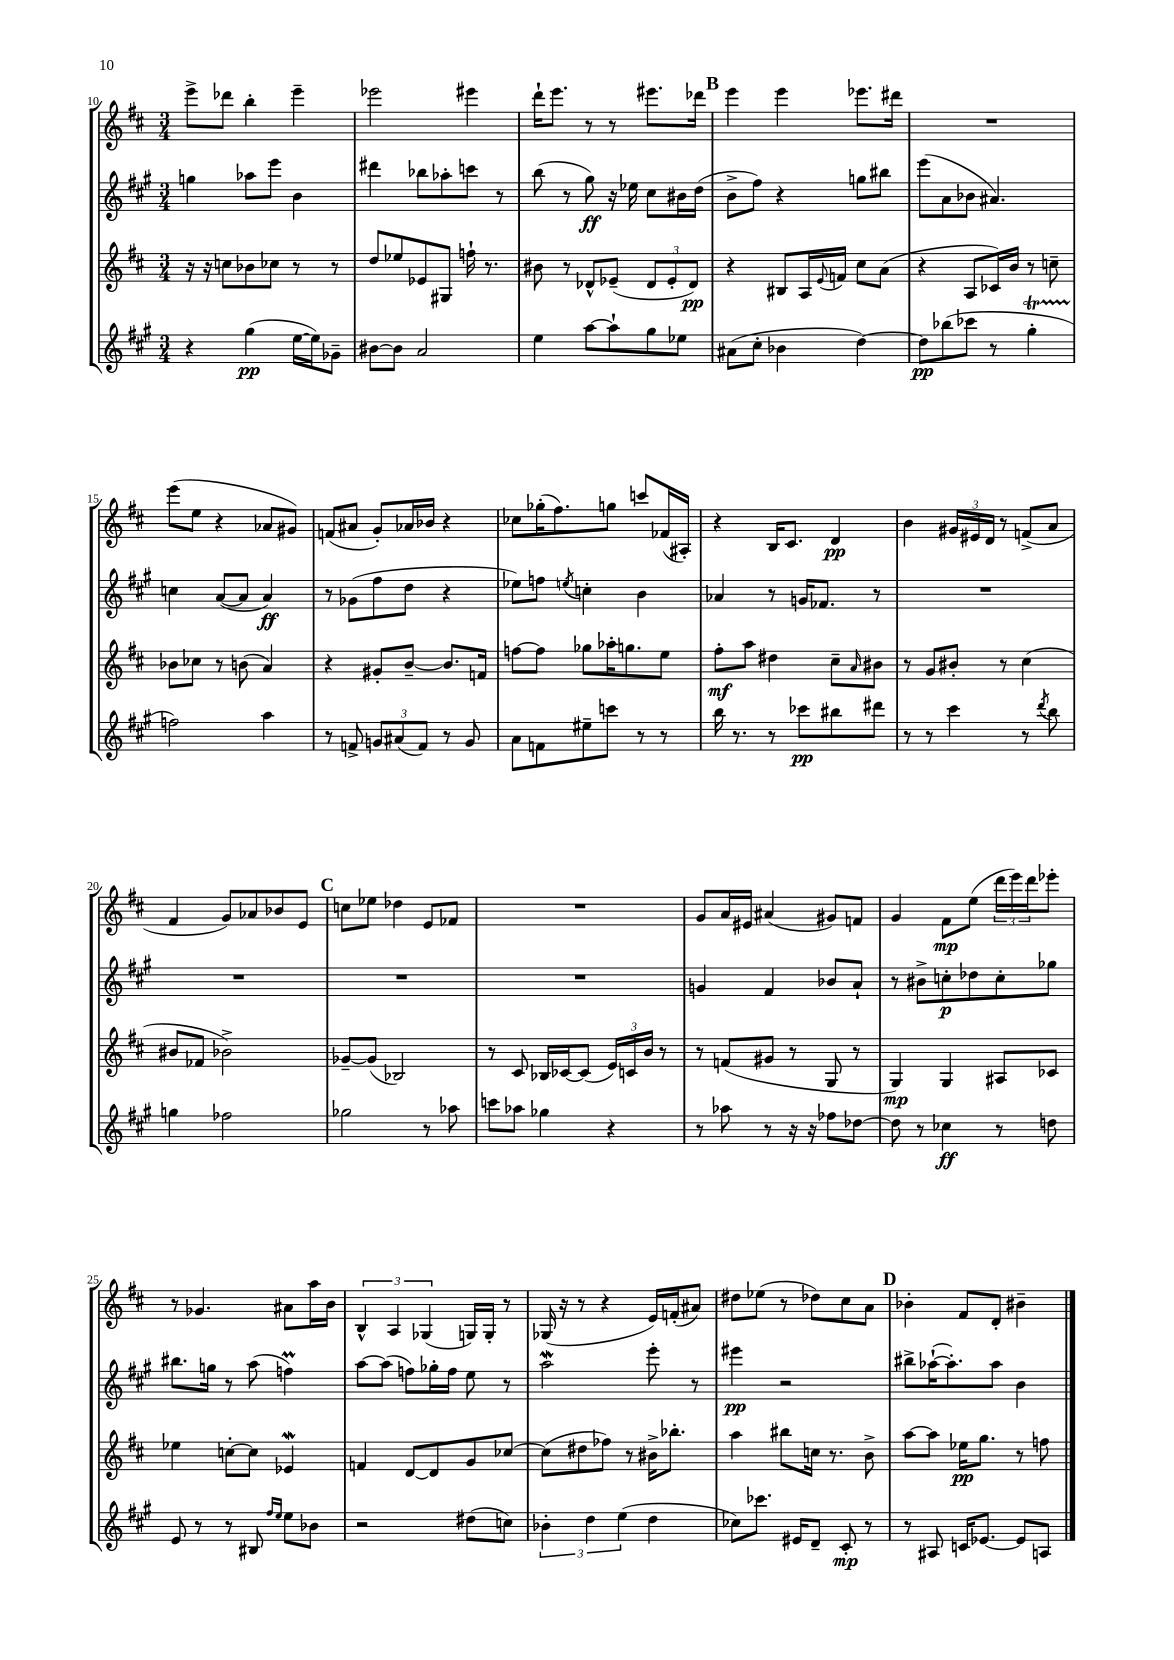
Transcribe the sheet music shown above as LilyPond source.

<<
\new StaffGroup <<
\new Staff = "s0" {
    \clef treble \key d \major \numericTimeSignature \time 3/4
    e'''8-> des'''8 b''4-. e'''4-- |
    ees'''2 eis'''4 |
    d'''16-! e'''8. r8 r8 eis'''8. des'''16 |
    \mark \markup { \bold "B" } e'''4 e'''4 ees'''8. dis'''16 |
    R2. |
    e'''8( e''8 r4 aes'8 gis'8) |
    f'8( ais'8 g'8-.) aes'16 bes'16 r4 |
    ces''8 ges''16-.( fis''8.) g''8 c'''8 fes'16( ais16-.) |
    r4 b16 cis'8. d'4\pp |
    b'4 \tuplet 3/2 { gis'16 eis'16 d'16 } r8 f'8->( a'8 |
    fis'4 g'8) aes'8 bes'8 e'8 |
    \mark \markup { \bold "C" } c''8 ees''8 des''4 e'8 fes'8 |
    R2. |
    g'8 a'16 eis'16 ais'4( gis'8) f'8 |
    g'4 fis'8\mp e''8( \tuplet 3/2 { d'''16 e'''16) d'''16 } ees'''8-. |
    r8 ges'4. ais'8 a''16 b'16 |
    \tuplet 3/2 { b4-^ a4 ges4( } g16) g16-. r8 |
    ges16( r16 r8 r4 e'16) f'16-.( ais'8) |
    dis''8 ees''8( r8 des''8) cis''8 a'8 |
    \mark \markup { \bold "D" } bes'4-. fis'8 d'8-. bis'4-- \bar "|." |
}
\new Staff = "s1" {
    \clef treble \key a \major \numericTimeSignature \time 3/4
    g''4 aes''8 e'''8 b'4 |
    dis'''4 bes''8 aes''8-. c'''8 r8 |
    b''8( r8 gis''8\ff) r16 ees''16 cis''8 bis'16 d''16( |
    \mark \markup { \bold "B" } b'8-> fis''8) r4 g''8 bis''8 |
    e'''8( a'8 bes'8 ais'4.) |
    c''4 a'8~( a'8 a'4\ff) |
    r8 ges'8( fis''8 d''8 r4 |
    ees''8) f''8 \acciaccatura { e''8 } c''4-. b'4 |
    aes'4 r8 g'16 fes'8. r8 |
    R2. |
    R2. |
    \mark \markup { \bold "C" } R2. |
    R2. |
    g'4 fis'4 bes'8 a'8-! |
    r8 bis'8-> c''8-.\p des''8 c''8-. ges''8 |
    bis''8. g''16 r8 a''8( f''4\prall) |
    a''8~ a''8( f''8) ges''16-. f''16 e''8 r8 |
    a''2\mordent e'''8-. r8 |
    eis'''4\pp r2 |
    \mark \markup { \bold "D" } bis''8-> aes''16~-!( aes''8.-.) aes''8 b'4 \bar "|." |
}
\new Staff = "s2" {
    \clef treble \key d \major \numericTimeSignature \time 3/4
    r16 r16 c''8 bes'8 ces''8 r8 r8 |
    d''8 ees''8 ees'8 gis8 f''16-! r8. |
    bis'8 r8 des'8-^ ees'8--( \tuplet 3/2 { des'8 ees'8-. des'8\pp) } |
    \mark \markup { \bold "B" } r4 bis8 a16 \appoggiatura { e'8 } f'16 cis''8 a'8( |
    r4 a8 ces'16) b'16 r8 c''8-- |
    bes'8 ces''8 r8 b'8( a'4) |
    r4 gis'8-. b'8~-- b'8. f'16 |
    f''8~ f''8 ges''8 aes''16-. g''8. e''8 |
    fis''8-.\mf a''8 dis''4 cis''8-- \grace { a'16 } bis'8 |
    r8 g'8 bis'8-. r8 cis''4( |
    bis'8 fes'8 bes'2->) |
    \mark \markup { \bold "C" } ges'8~-- ges'8( bes2) |
    r8 cis'8 bes16 ces'16~ ces'8( \tuplet 3/2 { e'16) c'16 b'16 } r8 |
    r8 f'8( gis'8 r8 g8 r8 |
    g4\mp) g4 ais8 ces'8 |
    ees''4 c''8~-. c''8 ees'4\mordent |
    f'4 d'8~ d'8 g'8 ces''8~ |
    ces''8( dis''8 fes''8) r8 bis'16-> bes''8.-. |
    a''4 bis''8 c''16 r8. b'8-> |
    \mark \markup { \bold "D" } a''8~ a''8 ees''16\pp g''8. r8 f''8 \bar "|." |
}
\new Staff = "s3" {
    \clef treble \key a \major \numericTimeSignature \time 3/4
    r4 gis''4\pp( e''16~ e''16) ges'8-- |
    bis'8~ bis'8 a'2 |
    e''4 a''8~ a''8-! gis''8 ees''8 |
    \mark \markup { \bold "B" } ais'8( cis''8-. bes'4 d''4~) |
    d''8\pp bes''8( ces'''8 r8 gis''4-.\startTrillSpan |
    f''2\stopTrillSpan) a''4 |
    r8 f'8-> \tuplet 3/2 { g'8 ais'8( f'8) } r8 g'8 |
    a'8 f'8 eis''8-- c'''8 r8 r8 |
    b''16 r8. r8 ces'''8\pp bis''8 dis'''8 |
    r8 r8 cis'''4 r8 \acciaccatura { d'''8 } b''8 |
    g''4 fes''2 |
    \mark \markup { \bold "C" } ges''2 r8 aes''8 |
    c'''8 aes''8 ges''4 r4 |
    r8 aes''8 r8 r16 r16 fes''8 des''8~ |
    des''8 r8 ces''4\ff r8 d''8 |
    e'8 r8 r8 bis8 \grace { fis''16 e''16 } e''8 bes'8 |
    r2 dis''8( c''8) |
    \tuplet 3/2 { bes'4-. d''4 e''4( } d''4 |
    ces''8) ces'''8. eis'16 d'8-- cis'8-.\mp r8 |
    \mark \markup { \bold "D" } r8 ais8 c'16 ees'8.~ ees'8 a8 \bar "|." |
}
>>
>>
\layout { \context { \Score currentBarNumber = #10 } }
